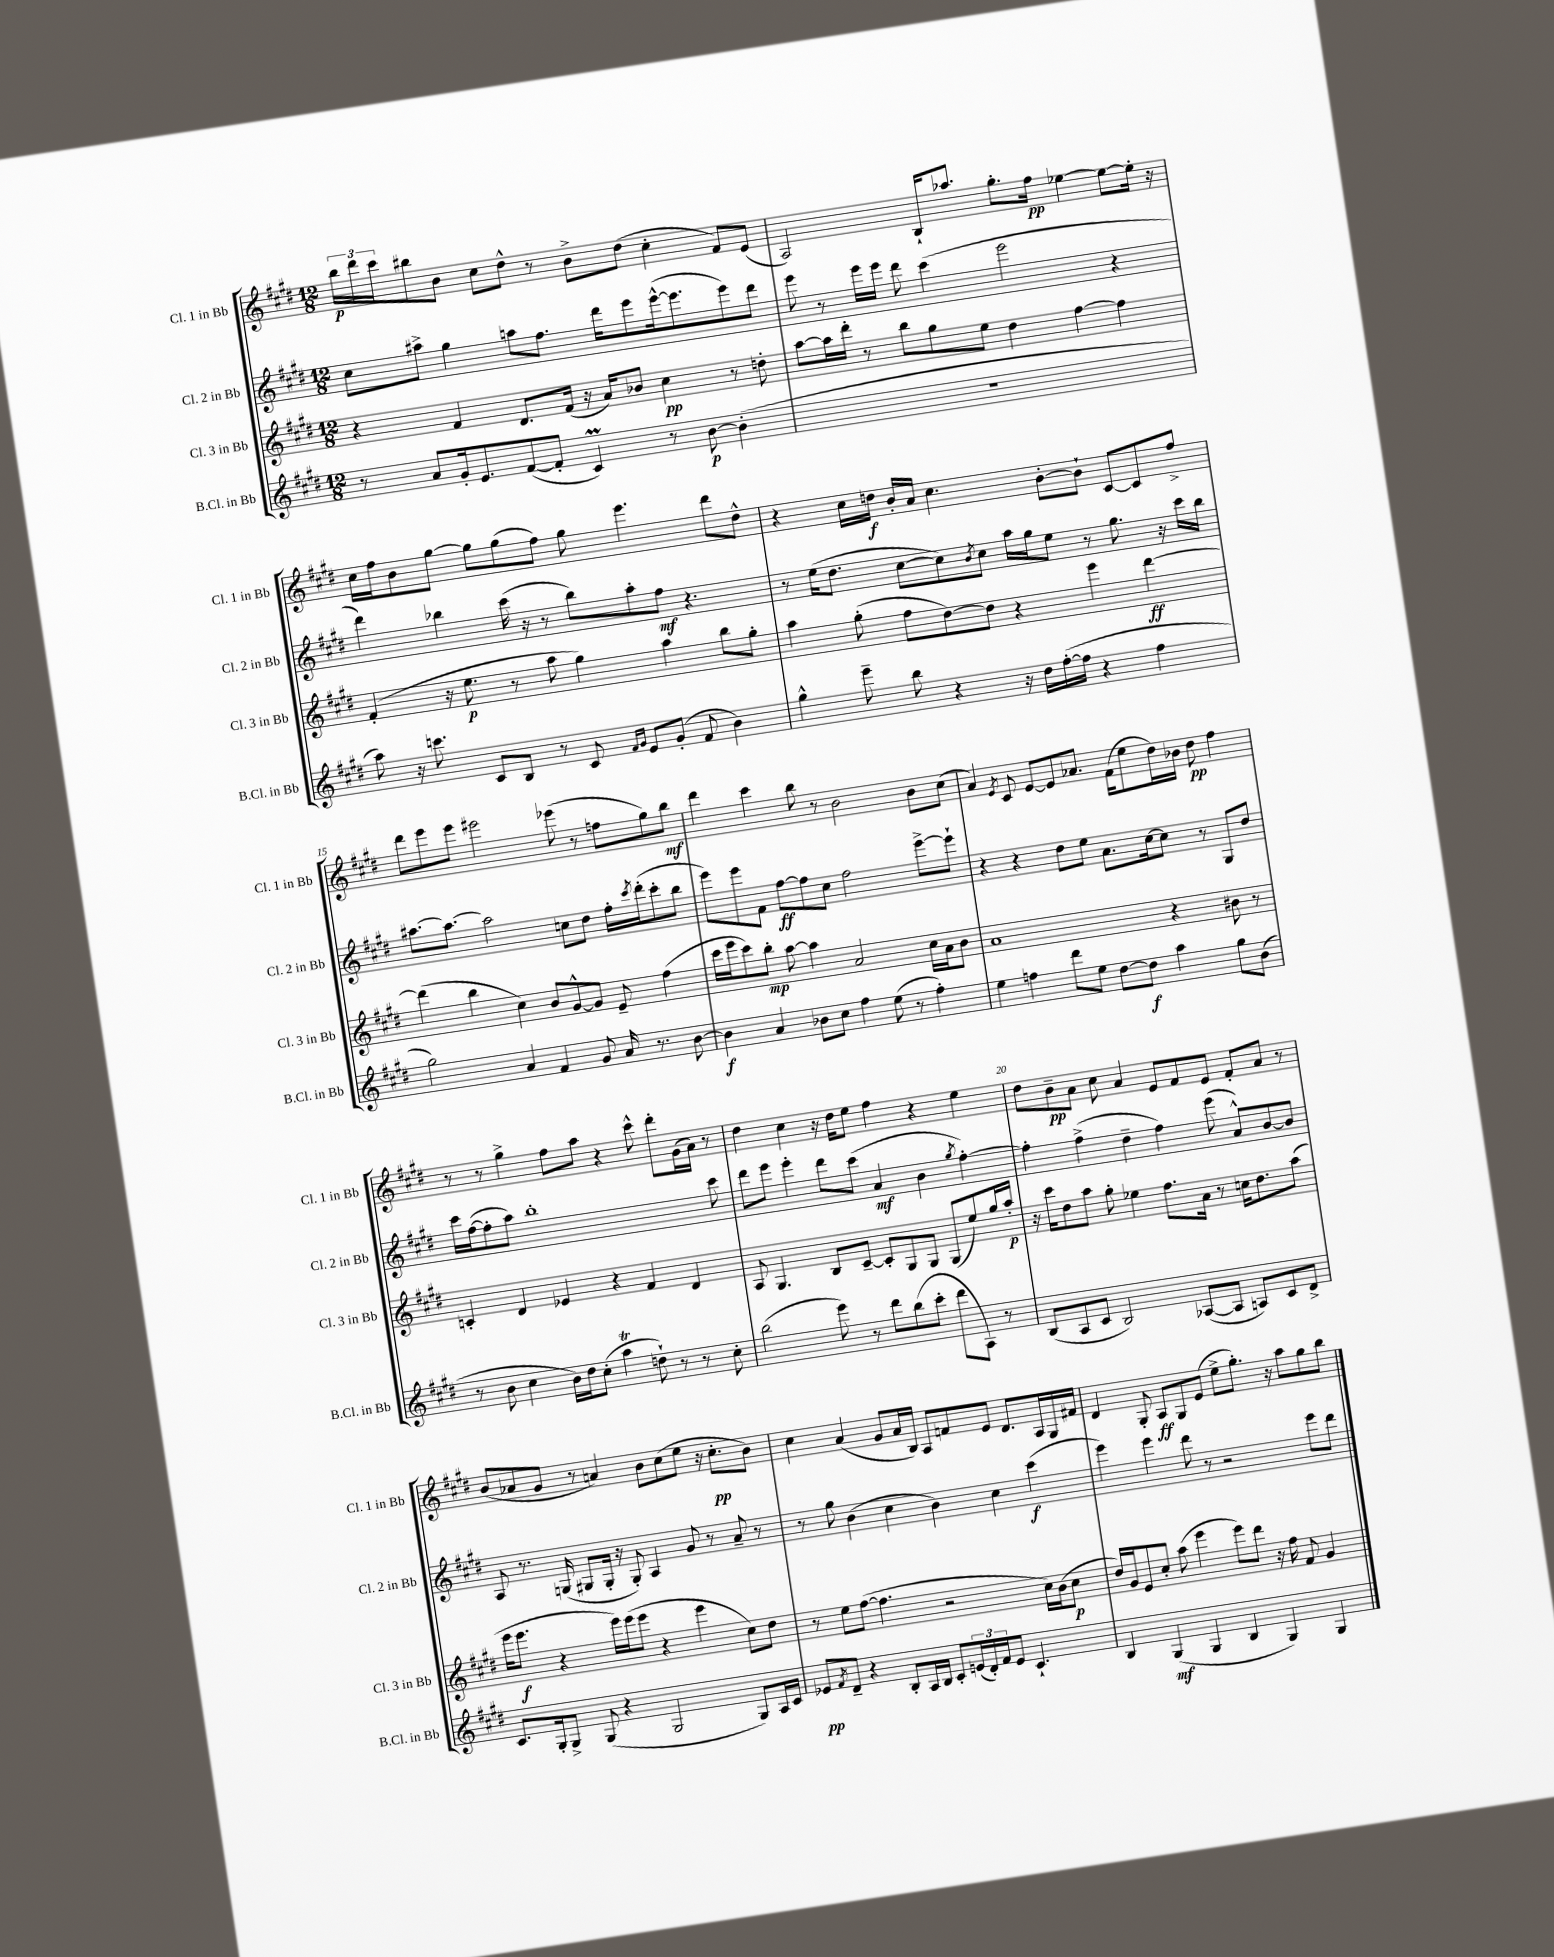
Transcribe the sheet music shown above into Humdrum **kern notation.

**kern	**dynam	**kern	**dynam	**kern	**dynam	**kern	**dynam
*part4	*part4	*part3	*part3	*part2	*part2	*part1	*part1
*staff4	*staff4	*staff3	*staff3	*staff2	*staff2	*staff1	*staff1
*I"B.Cl. in Bb	*	*I"Cl. 3 in Bb	*	*I"Cl. 2 in Bb	*	*I"Cl. 1 in Bb	*
*I'B.Cl. in Bb	*	*I'Cl. 3 in Bb	*	*I'Cl. 2 in Bb	*	*I'Cl. 1 in Bb	*
*clefG2	*	*clefG2	*	*clefG2	*	*clefG2	*
*k[f#c#g#d#]	*	*k[f#c#g#d#]	*	*k[f#c#g#d#]	*	*k[f#c#g#d#]	*
*M12/8	*	*M12/8	*	*M12/8	*	*M12/8	*
=11	=11	=11	=11	=11	=11	=11	=11
8r	.	4r	.	8cc#\L	.	24bb\LL	p
.	.	.	.	.	.	24ddd#\	.
.	.	.	.	.	.	24ccc#\J	.
8a/L	.	.	.	8aa#X^\J	.	8bb#X\	.
16g#'/k	.	4f#/	.	4gg#\	.	8b\J	.
8.e/	.	.	.	.	.	.	.
.	.	.	.	.	.	8cc#\L	.
([8f#/	.	8.d#/L	.	8aan\L	.	8dd#^^\J	.
8f#'/J]	.	.	.	8.ff#\J	.	8r	.
.	.	(16f#/Jk	.	.	.	.	.
4c#M/)	.	16r	.	.	.	8b^\L	.
.	.	16a/KL)	.	16ddd#\KL	.	.	.
.	.	8b-X/J	.	8eee\	.	(8dd#\J	.
8r	.	4cc#\	pp	([16eee^^\k	.	4cc#'\	.
.	.	.	.	8.eee\]	.	.	.
[8b\	p	.	.	.	.	.	.
(4b'\]	.	8r	.	8eee\)	.	8f#/L)	.
.	.	8ddn'\	.	8ddd#\J	.	(8e/J	.
=12	=12	=12	=12	=12	=12	=12	=12
1.r	.	[8aa\L	.	8eee\	.	2A/)	.
.	.	16aa\L]	.	8r	.	.	.
.	.	16ddd#'\JJ	.	.	.	.	.
.	.	8r	.	16eee\LL	.	.	.
.	.	.	.	16eee\JJ	.	.	.
.	.	8bb\L	.	8ddd#\	.	.	.
.	.	8gg#\	.	(4ccc#\	.	16B`/KL	.
.	.	.	.	.	.	8.aa-X/J	.
.	.	8ee\J	.	.	.	.	.
.	.	4dd#\	.	2eee\	.	8.gg#'\L	.
.	.	.	.	.	.	16ff#\Jk	pp
.	.	[4ff#\	.	.	.	[4ee-X\	.
.	.	4ff#\]	.	4r	.	8ee-\L_	.
.	.	.	.	.	.	16ee-'\Jk]	.
.	.	.	.	.	.	16r	.
!!LO:LB:g=z
=13	=13	=13	=13	=13	=13	=13	=13
8aa\)	.	(4f#'/	.	4ddd#\)	.	16cc#\LL	.
.	.	.	.	.	.	16ff#\J	.
16r	.	.	.	.	.	8b\	.
8.cccn\	.	.	.	.	.	.	.
.	.	16r	.	4bb-X\	.	[8gg#\J	.
.	.	8.ee\	p	.	.	.	.
8c#/L	.	.	.	.	.	8gg#\L]	.
8B/J	.	8r	.	(16ccc#\	.	(8gg#\	.
.	.	.	.	16r	.	.	.
8r	.	8aa\	.	8r	.	8ff#\J)	.
8c#/	.	4gg#\)	.	8bb-\L)	.	8gg#\	.
16qqf#/LL	.	.	.	.	.	.	.
16qqg#/JJ	.	.	.	.	.	.	.
8e/L	.	.	.	8aa'\	.	4.eee\	.
(8g#'/J	.	4aa\	.	8ff#\J	mf	.	.
8f#/	.	.	.	4.r	.	.	.
4b\)	.	8bb\L	.	.	.	8ddd#\L	.
.	.	8gg#'\J	.	.	.	8dd#^^\J	.
=14	=14	=14	=14	=14	=14	=14	=14
4gg#^^\	.	4aa\	.	8r	.	4r	.
.	.	.	.	(16ee\KL	.	.	.
.	.	.	.	8.dd#\J	.	.	.
8eee~\	.	(8gg#'\	.	.	.	16cc#\LL	.
.	.	.	.	.	.	16ddn\JJ	f
8bb\	.	8ff#\L	.	[8cc#\L	.	16b'/LL	.
.	.	.	.	.	.	16a/JJ	.
4r	.	[8dd#\)	.	8cc#\])	.	4.cc#\	.
.	.	.	.	8qb/	.	.	.
.	.	8dd#\J]	.	8cc#\J	.	.	.
16r	.	4r	.	16aa\LL	.	.	.
16dd#\LL	.	.	.	16gg#\J	.	.	.
([16ff#'\	.	.	.	8ee\J	.	[8b'\L	.
16ff#\JJ]	.	.	.	.	.	.	.
4r	.	4eee\	.	8r	.	8b`\J]	.
.	.	.	.	8.gg#\	.	[8c#/L	.
4ff#\	.	[4ddd#\	ff	.	.	8c#/]	.
.	.	.	.	16r	.	.	.
.	.	.	.	16ccc#\LL	.	8ff#^/J	.
.	.	.	.	16bb\JJ	.	.	.
!!LO:LB:g=z
=15	=15	=15	=15	=15	=15	=15	=15
2gg#\)	.	(4ddd#\]	.	[8.aa#X\L	.	8ddd#\L	.
.	.	.	.	.	.	8eee\	.
.	.	.	.	8.aa#\J_	.	.	.
.	.	4bb\	.	.	.	8eee\J	.
.	.	.	.	2aa#\]	.	2eee#X\	.
4a/	.	4cc#\)	.	.	.	.	.
4f#/	.	8b/L	.	.	.	.	.
.	.	[8g#^^/	.	8ccn\L	.	(8eee-X\	.
8g#/	.	8g#/J]	.	8dd#\J	.	8r	.
16a/	.	8e~/	.	16ff#'\LL	.	8ffn\L	.
.	.	.	.	8qccc#/	.	.	.
8.r	.	.	.	(16ddd#'\J	.	.	.
.	.	(4ff#\	.	8ccc#'\	.	8gg#\)	.
[8b\	.	.	.	8bb\J	.	8bb\J	mf
=16	=16	=16	=16	=16	=16	=16	=16
4b\]	f	16ccc#\LL	.	8eee\L)	.	4ddd#\	.
.	.	16eee\J	.	.	.	.	.
.	.	8ccc#\)	.	8eee\	.	.	.
4a/	.	8bb'\J	mp	8f#\J	.	4ccc#\	.
.	.	[8aa\	.	[8ff#\L	ff	.	.
8b-X\L	.	4aa\]	.	8ff#\]	.	8bb\	.
8cc#\J	.	.	.	8cc#\J	.	8r	.
4ff#\	.	2a/	.	2ff#\	.	2b\	.
(8ee\	.	.	.	.	.	.	.
8r	.	.	.	.	.	.	.
4ff#'\)	.	16cc#\LL	.	[8eee^\L	.	8b\L	.
.	.	16a\J	.	.	.	.	.
.	.	8b\J	.	8eee`\J]	.	(8cc#\J	.
=17	=17	=17	=17	=17	=17	=17	=17
4ee\	.	1a	.	4r	.	4a/)	.
.	.	.	.	.	.	8qe/	.
4ffn\	.	.	.	4r	.	8c#/	.
.	.	.	.	.	.	[8e/L	.
8ddd#\L	.	.	.	8dd#\L	.	8e/]	.
8ee\J	.	.	.	8ee\J	.	8.a-X/J	.
[8dd#\L	.	.	.	8.a\L	.	.	.
.	.	.	.	.	.	(16f#\KL	.
8dd#\J]	f	.	.	.	.	8ee\	.
.	.	.	.	[16cc#\k	.	.	.
4aa\	.	4r	.	8cc#\J]	.	16dd#\L)	.
.	.	.	.	.	.	16b-X\JJ	.
.	.	.	.	8r	.	8dd#\	pp
8gg#\L	.	8b#X\	.	8G#/L	.	4ff#\	.
(8b\J	.	8r	.	8dd#/J	.	.	.
!!LO:LB:g=z
=18	=18	=18	=18	=18	=18	=18	=18
8r	.	4cn'/	.	16ccc#\LL	.	8r	.
.	.	.	.	([16ff#\J	.	.	.
8b\	.	.	.	8ff#'\]	.	8r	.
4cc#\	.	4d#/	.	8aa\J)	.	4gg#^\	.
.	.	.	.	1bb'	.	.	.
16b\LL)	.	4e-X/	.	.	.	8ff#\L	.
16dd#\J	.	.	.	.	.	.	.
(8cc#'\J	.	.	.	.	.	8aa\J	.
4aaT\	.	4r	.	.	.	4r	.
8ddn`\)	.	4f#/	.	.	.	8ccc#^^\	.
8r	.	.	.	.	.	8ddd#'\L	.
8r	.	4d#/	.	.	.	(16g#\L	.
.	.	.	.	.	.	16a\JJ)	.
8cc#'\	.	.	.	8ccc#\	.	8r	.
=19	=19	=19	=19	=19	=19	=19	=19
(2bb\	.	8A/	.	8ddd#\L	.	4dd#\	.
.	.	4.G#/	.	8eee\J	.	.	.
.	.	.	.	4eee'\	.	4cc#\	.
8eee\)	.	8B/L	.	8ddd#\L	.	16r	.
.	.	.	.	.	.	16dd#\KL	.
8r	.	[8c#~/J	.	(8ccc#\J	.	8ee\J	.
8ddd#\L	.	8c#'/L]	.	4a/	mf	4ff#\	.
(8bb\	.	8G#/	.	.	.	.	.
8ccc#'\J	.	8G#/J	.	4b\	.	4r	.
8ddd#\L	.	(8G#/L	.	.	.	.	.
.	.	.	.	8qgg#/	.	.	.
8A\J)	.	8ee/)	.	[4ff#'\)	.	4ee\	.
8r	.	16gg#/L	.	.	.	.	.
.	.	16aa'/JJ	p	.	.	.	.
=20	=20	=20	=20	=20	=20	=20	=20
(8B/L	.	16r	.	4ff#'\]	.	8dd#\L	.
.	.	16ccc#\KL	.	.	.	.	.
8A/	.	8dd#\	.	.	.	8b~\	pp
8c#/J	.	8aa\J	.	(4ff#^\	.	8a\J	.
2B/)	.	8gg#'\	.	.	.	8cc#\	.
.	.	4ee-X\	.	4dd#~\	.	4a/	.
.	.	8.ff#\L	.	4ff#\)	.	8e/L	.
([8A-X/L	.	.	.	.	.	8f#/	.
.	.	16a\Jk	.	.	.	.	.
8A-/J]	.	8r	.	(8eee\	.	8e/J	.
8An/L)	.	16ccn\KL	.	8a^^/L)	.	8f#'/L	.
.	.	8.dd#\	.	.	.	.	.
8c#/	.	.	.	[8b/	.	8a/J	.
8d#^/J	.	(8aa\J	.	8b/J]	.	8r	.
!!LO:LB:g=z
=21	=21	=21	=21	=21	=21	=21	=21
8.c#/L	.	16eee\KL	.	8A/	.	(8b/L	.
.	.	8.eee\J	f	.	.	.	.
.	.	.	.	8.r	.	8a-X/	.
16G#'/k	.	.	.	.	.	.	.
8G#^/J	.	4r	.	.	.	8g#/J	.
.	.	.	.	(16Gn/	.	.	.
(8G#/	.	.	.	8G#X/L	.	8r	.
4r	.	16eee\LL)	.	16G#'/Jk	.	4an/)	.
.	.	(16eee\J	.	16r	.	.	.
.	.	8eee\J	.	8G#'/)	.	.	.
2G#/	.	4r	.	4A/	.	8b\L	.
.	.	.	.	.	.	(8cc#\	.
.	.	4eee\	.	8g#/	.	8ee\J	.
.	.	.	.	8r	.	16r	.
.	.	.	.	.	.	8.cc#'\L	pp
8G#/L)	.	8cc#\L)	.	8a~/	.	.	.
16A/L	.	8dd#\J	.	8r	.	8b\J)	.
16c#/JJ	.	.	.	.	.	.	.
=22	=22	=22	=22	=22	=22	=22	=22
8e-X/L	pp	8r	.	8r	.	4cc#\	.
8qf#/	.	.	.	.	.	.	.
8d#~/J	.	8ee\L	.	8gg#\	.	.	.
4r	.	([8ff#\J	.	(4b\	.	(4a/	.
.	.	4.ff#\]	.	.	.	.	.
8B'/L	.	.	.	4cc#\	.	8g#/L	.
16A/L	.	.	.	.	.	16a/L	.
16B/JJ	.	.	.	.	.	16B/JJ)	.
8c#'/L	.	2r	.	4b\)	.	8A/L	.
(24en/L	.	.	.	.	.	8fn/	.
24d#'/)	.	.	.	.	.	.	.
24f#/J	.	.	.	.	.	.	.
8e/J	.	.	.	4cc#\	.	8e/J	.
4.c#`/	.	.	.	.	.	8.d#/L	.
.	.	16cc#\LL)	.	(4ccc#\	f	.	.
.	.	(16b\J	.	.	.	16A/L	.
.	.	8cc#\J	p	.	.	16G#/	.
.	.	.	.	.	.	16f#X/JJ	.
=23	=23	=23	=23	=23	=23	=23	=23
4B/	.	16dd#/LL)	.	4eee\)	.	4d#/	.
.	.	16g#/J	.	.	.	.	.
.	.	8e/	.	.	.	.	.
(4G#/	mf	8cc#'/J	.	4eee\	.	8G#'/	.
.	.	(8aa\	.	.	.	8A/L	ff
4G#/	.	4eee\	.	8ddd#\	.	8G#/	.
.	.	.	.	8r	.	(8e/J	.
4B/	.	8eee\L)	.	2r	.	8ee^\L	.
.	.	8ddd#\J	.	.	.	8.gg#'\J)	.
4G#/)	.	16r	.	.	.	.	.
.	.	16ff#\	.	.	.	16r	.
.	.	8f#/	.	.	.	8aa\L	.
4G#/	.	4g#/	.	8eee\L	.	8gg#\	.
.	.	.	.	8ddd#\J	.	8bb\J	.
==	==	==	==	==	==	==	==
*-	*-	*-	*-	*-	*-	*-	*-
